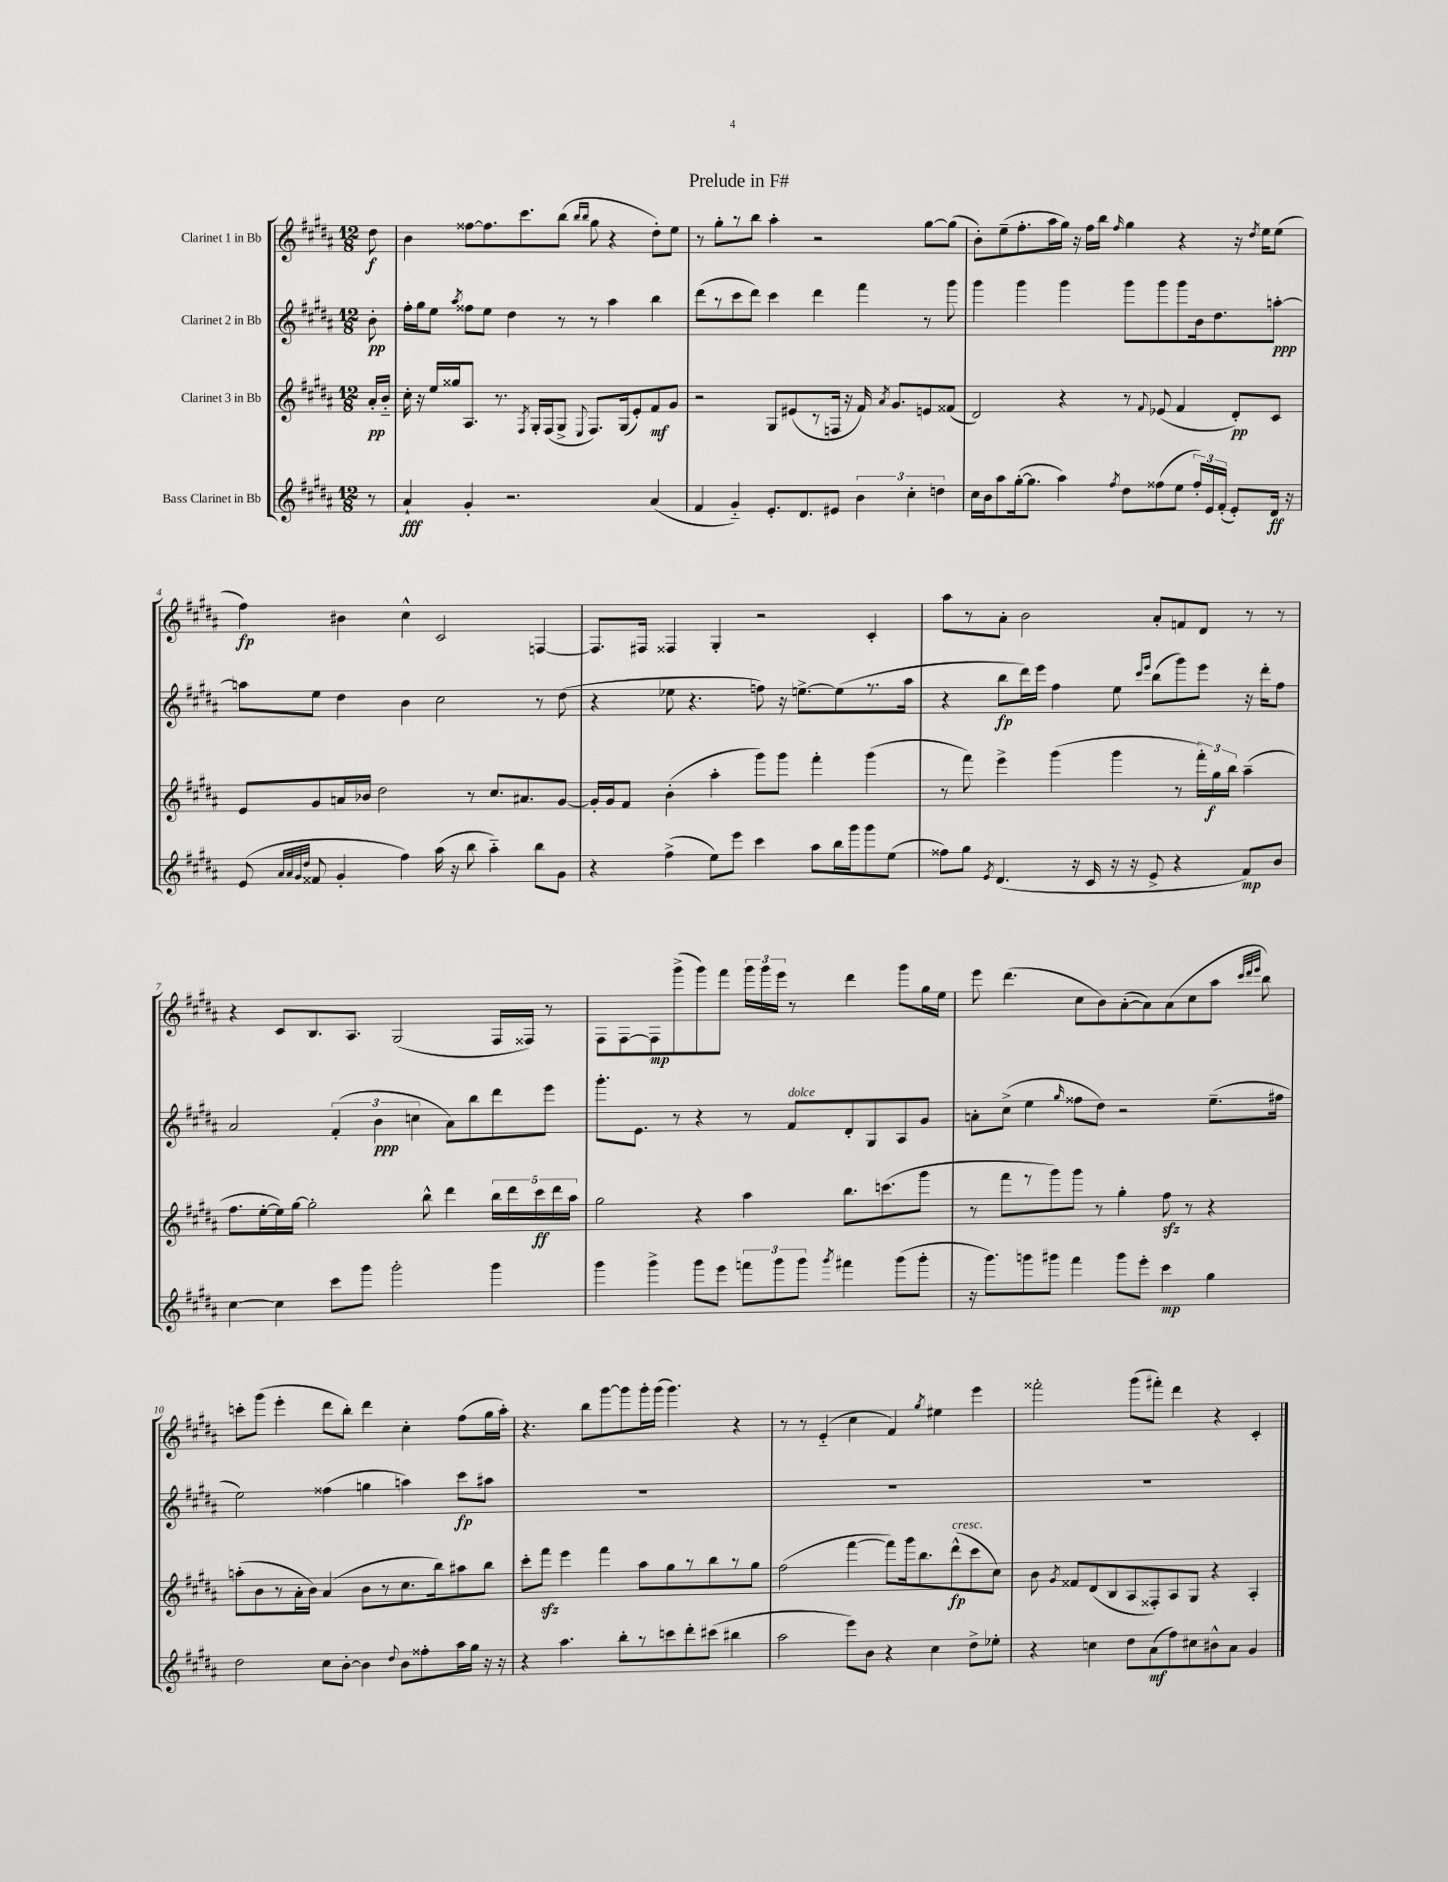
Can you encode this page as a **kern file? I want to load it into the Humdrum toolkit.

**kern	**kern	**kern	**kern
*staff4	*staff3	*staff2	*staff1
*clefG2	*clefG2	*clefG2	*clefG2
*k[f#c#g#d#a#]	*k[f#c#g#d#a#]	*k[f#c#g#d#a#]	*k[f#c#g#d#a#]
*M12/8	*M12/8	*M12/8	*M12/8
8r	16a#'/LL	8b'\	8dd#\
.	16b'~/JJ	.	.
=	=	=	=
4a#`/	16cc#'\	16ff#'\LL	4b\
.	16r	16gg#\J	.
.	16ee/LL	8ee\J	.
.	16gg##/J	.	.
.	.	8qaa#/	.
4g#'/	8.A#/J	8ff##\L	[8ff##\L
.	.	8ee\J	8.ff##\]
.	8.r	.	.
2.r	.	4dd#\	.
.	.	.	8.ccc#\
.	8qF#/	.	.
.	16G#'/LL	.	.
.	(16F#/J	.	.
.	8G#^/J	8r	(8bb\J
.	.	.	16qqbb/LL
.	8qqE/	.	16qqbb/JJ
.	8.F#/L)	8r	8gg#\
.	.	4aa#\	4r
.	(16G#/k	.	.
.	8e'/)	.	.
(4a#/	8f#/	4bb\	8dd#'\L)
.	8g#/J	.	8ee\J
=	=	=	=
4f#/	2r	(8ddd#\L	8r
.	.	8r	8gg#'\L
4g#'~/)	.	8ccc#\	8r
.	.	8ddd#\J)	8bb\J
8.e'/L	8G#/L	4ccc#\	4aa#'\
.	(8e#/	.	.
8.d#/	.	.	.
.	8r	4ddd#\	2r
8e#/J	16F/Jk	.	.
.	16r	.	.
6b\	16f#/)	4fff#\	.
.	8qa#/	.	.
.	8.g#/L	.	.
6cc#'\	.	.	.
.	8e/	8r	[8gg#\L
6dd\	.	.	.
.	(8f##/J	8ggg#\	(8gg#\]J
=	=	=	=
16cc#\LL	2d#/)	4ggg#\	8b'\L)
16b\J	.	.	.
8aa#\	.	.	(8ee~\
([16gg#'\k	.	4ggg#\	8.ff#'\
8.gg#\]J	.	.	.
.	.	.	16aa#\L
4aa#\)	4r	4ggg#\	16gg#\JJ)
.	.	.	16r
.	.	.	16ff#\LL
.	.	.	16bb\JJ
8qff#/	.	.	16qqff#/
8dd#\L	8r	8ggg#\L	4gg#\
.	8qqf#/	.	.
(8ff##\	(8e-/	8ggg#\	.
8ee\J	4f#/	8ggg#\	4r
24ff##'/LL)	.	16b\k	.
24e/	.	.	.
.	.	8.dd#\	.
(24f#'/JJ	.	.	.
8e'/L)	8d#'/L)	.	16r
.	.	.	8qdd#/
.	.	.	16ee\LK
16d#/Jk	8c#/J	[8aa'\J	(8ee\J
16r	.	.	.
=	=	=	=
(8e/	8e/L	8aa\]L	4ff#\)
32qqa#/LLL	.	.	.
32qqa#/	.	.	.
32qqg#/	.	.	.
32qqdd#/JJJ	.	.	.
8f##/	8g#/	8ee\J	.
4g#'/	16a/L	4dd#\	4b#\
.	16b-/JJ	.	.
.	2dd#\	.	.
4ff#\)	.	4b\	4cc#^^\
(16aa#\	.	2cc#\	2c#/
16r	.	.	.
8bb\	8r	.	.
4aa#'~\)	8.cc#/L	.	.
.	8.a#/	.	.
8bb\L	.	8r	[4F/
8g#\J	[8g#/J	(8dd#\	.
=	=	=	=
4r	16g#'/]LL	4r	8.F/]L
.	16g#/J	.	.
.	8f#/J	.	.
.	.	.	16F#/Jk
(4ff#^\	(4b'\	8ee-\	4F##/
.	.	4.r	.
8ee\L)	4aa#'\	.	4G#'/
8eee\J	.	.	.
4ccc#\	8ggg#\L)	8ff\)	2r
.	8ggg#\J	16r	.
.	.	[8.ee^\L	.
8aa#\L	4fff#'\	.	.
16bb\L	.	(8ee\]	.
16ggg#\J	.	.	.
8ggg#\	(4ggg#\	8.r	4c#'/
(8ee\J	.	.	.
.	.	16aa#\Jk	.
=	=	=	=
8ff##\L)	8r	4r	8aa#\L
8gg#\J	8fff#\)	.	8r
8qe/	.	.	.
(4.d#/	4eee^\	8bb\L	8a#'\J
.	.	16ddd#\L)	2b\
.	.	16eee\JJ	.
.	(4ggg#\	4ff#\	.
16r	.	.	.
16c#/	.	.	.
16r	4ggg#\	8ee\	.
16r	.	.	.
.	.	16qqccc#/LL	.
.	.	16qqeee/JJ	.
8e^/	.	(8bb\L	8a#'/L
4r	8r	8ggg#\)	8f/
.	24fff#'\LL)	8eee\J	8d#/J
.	24gg#\	.	.
.	24bb\JJ	.	.
8f#/L)	(4aa#~\	16r	8r
.	.	16ddd#'\LK	.
8b/J	.	8ff#\J	8r
=	=	=	=
[4cc#\	8.ff#\L	2a#/	4r
.	[16ee'\L	.	.
4cc#\]	16ee\])	.	8c#/L
.	[16gg#\JJ	.	.
.	2gg#'\]	.	8.B/
8ccc#\L	.	(6f#'/	.
.	.	.	8.A#/J
8ggg#\J	.	.	.
.	.	6b\	.
2ggg#'\	.	.	(2G#/
.	.	6cc\	.
.	8bb^^\	.	.
.	4ddd#\	8a#\L)	.
.	.	8bb\	.
4ggg#\	20bb\LL	8ddd#\	16F#/LL
.	20ddd#\	.	.
.	.	.	16F##/JJ)
.	20ccc#\	.	.
.	.	8eee\J	8r
.	20ddd#\	.	.
.	20aa#\JJ	.	.
=	=	=	=
4ggg#\	2gg#\	8.ggg#'\L	8F#\L
.	.	.	[8F#\
.	.	8.e\J	.
4ggg#^\	.	.	8F#\]
.	.	8r	(8ggg#^\
8ggg#\L	4r	4r	8ggg#\)
8eee\J	.	.	8fff#\J
12fff\L	4aa#\	8r	24ggg#\LL
.	.	.	24ggg#\
12ggg#\	.	.	24eee\JJ
.	.	8f#/L	8r
12ggg#\J	.	.	.
8qggg#/	.	.	.
4fff#\	8.bb\L	8d#'/	4ddd#\
.	.	8G#/	.
.	(8.ccc\	.	.
(8ggg#\L	.	8A#/	8ggg#\L
8ggg#'\J	8ggg#\J	8g#/J	16gg#\L
.	.	.	16ee\JJ
=	=	=	=
16r	8r	8a'\L	8eee\
8.ggg#\L)	.	.	.
.	8fff#\L	(8cc#^\J	(4.ddd#\
8ggg\	8r	4ee\	.
8ggg#\J	8ggg#\)	.	.
.	.	16qqgg#/	.
4fff#\	8ggg#\J	8ff##\L	8cc#\L
.	8r	8dd#\J)	8b\)
8ggg#\L	4gg#'\	2r	([8a#'\
8eee'\J	.	.	8a#\])
4ccc#\	8ff#\	.	(8a#\
.	8r	.	8cc#\
4gg#\	4r	(8.ee~\L	8aa#\J
.	.	.	32qqccc#/LLL
.	.	.	32qqddd#/
.	.	.	32qqeee/JJJ
.	.	.	8bb\)
.	.	16ff#\Jk	.
=	=	=	=
2dd#\	(8aa'\L	2ee\)	8ccc'\L
.	8b\	.	(8ggg#\J
.	8r	.	4eee'\
.	16a#'\L	.	.
.	16b\JJ)	.	.
8cc#\L	(4a#/	(4ff##\	8ddd#\L
[8b'\J	.	.	8bb'\J)
4b\]	8b\L	4gg\	4ddd#\
.	8r	.	.
8qqdd#/	.	.	.
8b\L	8.cc#\	4aa\)	4cc#'\
8ff##'\	.	.	.
.	16bb\k)	.	.
16aa#\L	8aa#\	8ccc#\L	(8ff#\L
16gg#\JJ	.	.	.
16r	8bb\J	8aa#\J	16gg#\L
16r	.	.	16aa#'\JJ)
=	=	=	=
4r	8ccc#'\L	1.r	4.r
.	8fff#\J	.	.
4.aa#\	4eee\	.	.
.	.	.	8bb\L
.	4fff#\	.	[8ggg#\
8bb'\L	.	.	8ggg#\]
8r	8aa#\L	.	16ggg#'\L
.	.	.	(16ggg#\JJ
8ccc\	8gg#\	.	4.ggg#\)
8ddd#'\	8r	.	.
(8ccc#\J	8bb\	.	.
4bb#\	8r	.	4r
.	8gg#\J	.	.
=	=	=	=
2aa#\	(2ff#\	1.r	8r
.	.	.	8r
.	.	.	(4e'~/
8eee\L)	[4fff#\	.	4cc#\
8b\J	.	.	.
4r	8fff#\]L)	.	4f#/)
.	16ggg#\k	.	.
.	8.bb\	.	.
.	.	.	8qgg#/
4cc#\	.	.	4ee#\
.	(8ddd#^^\	.	.
8dd#^\L	8ccc#\	.	4eee\
8ee-'\J	8cc#\J)	.	.
=	=	=	=
4r	8b\	1.r	2fff##'\
.	8qg#/	.	.
.	8f##/L	.	.
4cc\	(8d#/	.	.
.	8B/	.	.
8dd#\L	8A#/	.	(8ggg#\L
(8a#\	8F##'/)	.	8fff#'\J)
8ff#\)	8A#/	.	4ddd#\
8cc#\	8G#/J	.	.
8b#^^\	4r	.	4r
8a#\J	.	.	.
4g#/	4A#'/	.	4c#'/
==	==	==	==
*-	*-	*-	*-
